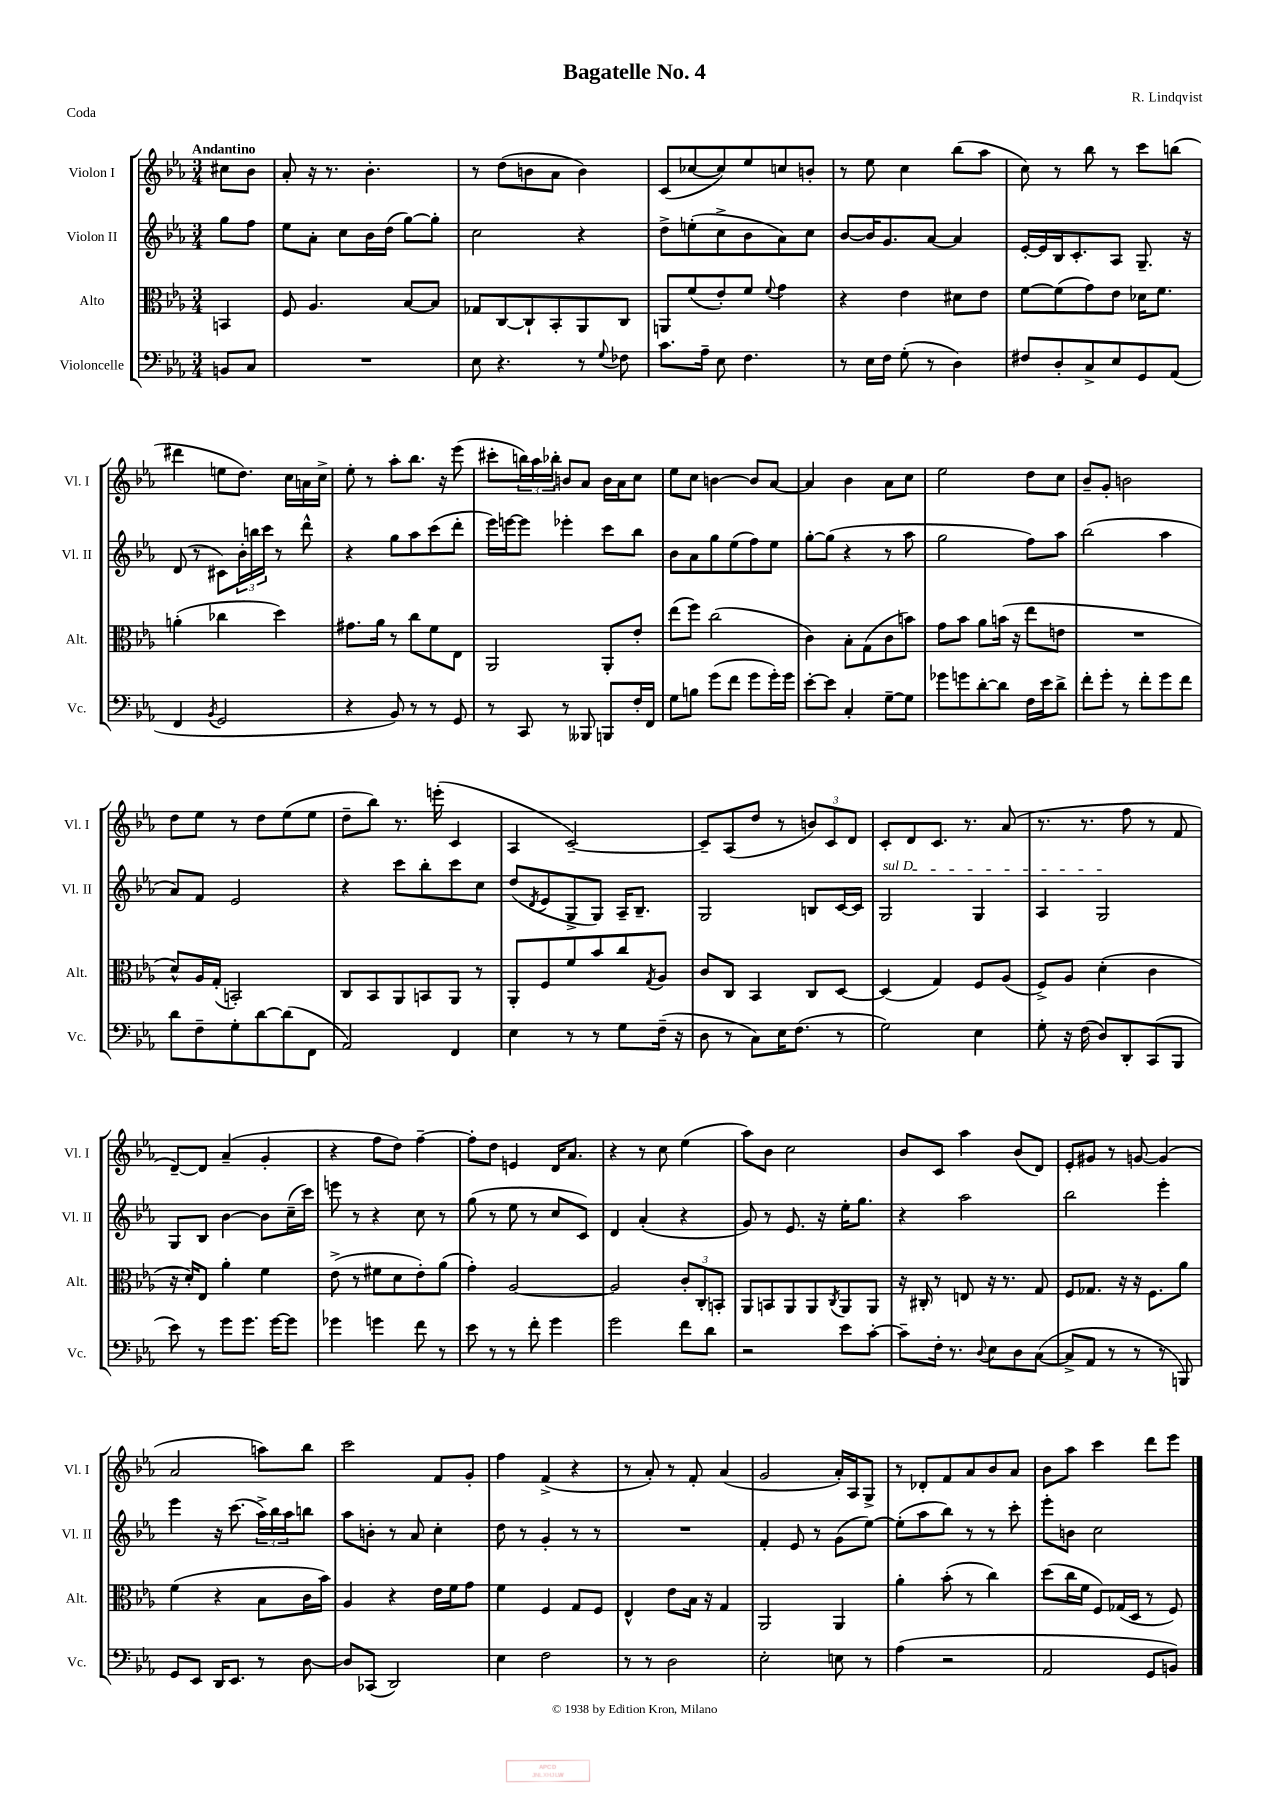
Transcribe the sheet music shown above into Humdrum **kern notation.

**kern	**kern	**kern	**kern
*part4	*part3	*part2	*part1
*staff4	*staff3	*staff2	*staff1
*I"Violoncelle	*I"Alto	*I"Violon II	*I"Violon I
*I'Vc.	*I'Alt.	*I'Vl. II	*I'Vl. I
*clefF4	*clefC3	*clefG2	*clefG2
*k[b-e-a-]	*k[b-e-a-]	*k[b-e-a-]	*k[b-e-a-]
*M3/4	*M3/4	*M3/4	*M3/4
=	=	=	=
!	!	!	!LO:TX:a:B:t=Andantino
8BBn/L	4BBn/	8gg\L	8cc#X\L
8C/J	.	8ff\J	8b-\J
=1	=1	=1	=1
2.r	8F/	8ee-\L	8a-'/
.	4.A-/	8a-'\J	16r
.	.	.	8.r
.	.	8cc\L	.
.	.	16b-\L	4.b-'\
.	.	(16dd\JJ	.
.	[8B-/L	[8gg\L)	.
.	8B-/J]	8gg'\J]	.
=2	=2	=2	=2
8E-\	8G-X/L	2cc\	8r
4.r	[8C/	.	(8dd\L
.	8C`/]	.	8bn\
.	8BB-'/	.	8a-\J
8r	8AA-/	4r	4b\)
8qqG/	.	.	.
8F-X\	8C/J	.	.
=3	=3	=3	=3
8.c\L	8AAn/L	8dd^\L	(8c/L
.	(8f/	(8een'\	[8cc-X/
16A-~\Jk	.	.	.
8E-\	8e-'/)	8cc^\	8cc-/])
4.F\	8f/J	8b-\	8ee-/
.	8qqf/	.	.
.	4g\	8a-\)	8ccn/
.	.	8cc\J	8bn'/J
=4	=4	=4	=4
8r	4r	[8b-/L	8r
16E-\LL	.	16b-/K]	8ee-\
16F\JJ	.	8.g/	.
(8G'\	4e-\	.	4cc\
8r	.	[8a-/J	.
4D\)	8d#X\L	4a-/]	(8bb-\L
.	8e-\J	.	8aa-\J
=5	=5	=5	=5
8F#X/L	[8f\L	[16e-'/LL	8cc\)
.	.	16e-/]	.
8D'/	(8f\]	16B-/J	8r
.	.	8.c'/	.
8C^/	8g\)	.	8bb-\
8E-/	8e-\J	8A-/J	8r
8GG/	16d-X\KL	8.G~/	8ccc\L
.	8.f\J	.	.
(8AA-/J	.	.	(8bbn\J
.	.	16r	.
!!LO:LB:g=z
=6	=6	=6	=6
4FF/	(4an'\	(8d/	4ddd#X\
.	.	8r	.
8qBB-/	.	.	.
2GG/	4cc-X\	8c#X\L)	8een\L
.	.	24b-'\L	8.dd\J)
.	.	24bbn\	.
.	.	24ccc\JJ	.
.	4dd\)	8r	.
.	.	.	16cc\LL
.	.	8ddd^^\	16an\
.	.	.	16cc^\JJ
=7	=7	=7	=7
4r	8.g#X\L	4r	8ee-'\
.	.	.	8r
.	16a-\Jk	.	.
8BB-/)	8r	8gg\L	8aa-'\L
8r	8cc\L	8aa-\	8.bb-\J
8r	8f\	(8ccc\	.
.	.	.	16r
8GG/	8E-\J	8ddd'\J	(8eee-\
=8	=8	=8	=8
8r	2AA-/	16eee-\LL)	8ccc#X'\L
.	.	[16eeen\J	.
8CC/	.	8eee\J]	24bbn\L)
.	.	.	24aa-\
.	.	.	24bb-X'\JJ
8r	.	4eee-X'\	8bn/L
8BBB--X/	.	.	8a-/J
8BBBn/L	8AA-'/L	8ccc\L	16b\LL
.	.	.	16a-\J
16F'/L	8e-'/J	8bb-\J	8cc\J
16FF/JJ	.	.	.
=9	=9	=9	=9
8G\L	(8ee-\L	8b-\L	8ee-\L
8Bn\J	8ff\J)	8a-\	8cc\J
(8g\L	(2cc\	8gg\	[4bn\
8f\J	.	(8ee-\	.
8g\L	.	8ff\)	8b/L]
16g'\L)	.	8ee-\J	[8a-/J
16g\JJ	.	.	.
=10	=10	=10	=10
[8e-'\L	4c\)	[8gg'\L	4a-/]
8e-\J]	.	(8gg\J]	.
4C'/	8B-'\L	4r	4b-\
.	(8G\	.	.
[8G~\L	8c\	8r	8a-\L
8G\J]	8bn\J)	8aa-\	8cc\J
=11	=11	=11	=11
8g-X\L	8g\L	2gg\	2ee-\
8gn\	8b-\J	.	.
[8d'\	8a-\L	.	.
8d\J]	(16bn\Jk	.	.
.	16r	.	.
16F\LL	8ee-\L	8ff\L)	8dd\L
16e-\J	.	.	.
8d^\J	8en\J	8aa-\J	8cc\J
=12	=12	=12	=12
8f'\L	2.r	(2bb-\	8b-~/L
8g'\J	.	.	8g'/J
8r	.	.	2bn\
8f'\L	.	.	.
8g\	.	4aa-\	.
8f\J	.	.	.
!!LO:LB:g=z
=13	=13	=13	=13
8d\L	8d^^/L)	8a-/L)	8dd\L
8F~\	16A-/L	8f/J	8ee-\J
.	(16G'/JJ	.	.
8G'\	2BBn'/)	2e-/	8r
[8d\	.	.	8dd\L
(8d\]	.	.	(8ee-\
8FF\J	.	.	8ee-\J
=14	=14	=14	=14
2AA-/)	8C/L	4r	8dd~\L
.	8BB-/	.	8bb-\J)
.	8AA-/	8ccc\L	8.r
.	8BBn/	8bb-'\	.
.	.	.	(16eeen'\
4FF/	8AA-/J	8ccc\	4c/
.	8r	8cc\J	.
=15	=15	=15	=15
4E-\	8AA-'/L	(8dd/L	4A-/
.	.	8qd/	.
.	8F/	8e-/	.
8r	8f/	8G^/	[2c~/)
8r	8b-/	8G/J)	.
8G\L	8cc/	16A-~/KL	.
.	.	8.B-~/J	.
.	8qG/	.	.
(16F~\Jk	8A-/J	.	.
16r	.	.	.
=16	=16	=16	=16
8D\	8c/L	2G/	8c~/L]
8r	8C/J	.	(8A-/
8C\L)	4BB-/	.	8dd/J
16E-\K	.	.	8r
(8.F\J	.	.	.
.	8C/L	8Bn/L	12bn/L)
.	.	.	12c/
8r	[8D/J	[16c/L	.
.	.	.	12d/J
.	.	16c/JJ]	.
=17	=17	=17	=17
!	!	!LO:TX:a:i:t=sul D	!
2G\)	(4D/]	2G/	8c'/L
.	.	.	8d/
.	4G/)	.	8.c/J
.	.	.	8.r
4E-\	8F/L	4G/	.
.	(8A-/J	.	(8a-/
=18	=18	=18	=18
8G'\	8F^/L)	4A-/	8.r
16r	8A-/J	.	.
(16F\	.	.	8.r
8D/L)	(4d'\	2G/	.
8DD'/	.	.	8ff\
(8CC/	4c\	.	8r
8BBB-/J	.	.	8f/
!!LO:LB:g=z
=19	=19	=19	=19
8e-\)	16r	8G/L	[8d~/L)
.	16d'/KL)	.	.
8r	8E-/J	8B-/J	8d/J]
8g\L	4a-'\	[4b-\	(4a-~/
8.g\J	.	.	.
.	4f\	8b-\L]	4g'/
[16g\KL	.	.	.
8g\J]	.	(16cc~\L	.
.	.	16ccc\JJ)	.
=20	=20	=20	=20
4g-X\	(8e-^\	8eeen\	4r
.	8r	8r	.
4gn\	8f#X\L	4r	8ff\L
.	8d\	.	8dd\J)
8f\	8e-'\)	8cc\	[4ff~\
8r	(8a-\J	8r	.
=21	=21	=21	=21
8e-\	4g'\)	(8gg\	8ff'\L]
8r	.	8r	8dd\J
8r	[2A-/	8ee-\	4en/
8f'\	.	8r	.
4g\	.	8cc/L	16d/KL
.	.	.	8.a-/J
.	.	8c/J)	.
=22	=22	=22	=22
2g\	2A-/]	4d/	4r
.	.	(4a-'/	8r
.	.	.	8cc\
8f\L	12c'/L	4r	(4ee-\
.	12C'/	.	.
8d\J	.	.	.
.	12BBn'/J	.	.
=23	=23	=23	=23
2r	8AA-/L	8g/)	8aa-\L)
.	8BBn/	8r	8b-\J
.	8AA-/	8.e-/	2cc\
.	8AA-/	.	.
.	.	16r	.
.	8qC/	.	.
8e-\L	8AA-/	16ee-'\KL	.
.	.	8.gg\J	.
[8c'\J	8AA-/J	.	.
=24	=24	=24	=24
8c~\L]	16r	4r	8b-/L
.	16C#X'/	.	.
16F'\Jk	8r	.	8c/J
8.r	.	.	.
.	8En/	2aa-\	4aa-\
8qqD/	.	.	.
8E-\L	16r	.	.
.	8.r	.	.
8D\	.	.	(8b-/L
([8C\J	8G/	.	8d/J)
=25	=25	=25	=25
8C^/L]	8F/L	2bb-\	8e-'/L
8AA-/J	8.G-X/J	.	8g#X/J
8r	.	.	8r
.	16r	.	.
8r	16r	.	[8gn/
.	8.F\L	.	.
8r	.	4eee-'\	(4g/]
8BBBn/)	8a-\J	.	.
!!LO:LB:g=z
=26	=26	=26	=26
8GG/L	(4f\	4eee-\	2a-/
8EE-/J	.	.	.
16DD/KL	4r	16r	.
8.EE-/J	.	(8.ccc\	.
8r	8B-\L	24aa-^\LL)	8aan\L)
.	.	24bb-\	.
.	.	24aa-\J	.
[8D\	16c\L	8bbn\J	8bb-\J
.	16b-\JJ)	.	.
=27	=27	=27	=27
8D/L]	4A-/	8aa-\L	2ccc\
(8CC-X/J	.	8bn'\J	.
2DD/)	4r	8r	.
.	.	8a-/	.
.	16e-\LL	4cc'\	8f/L
.	16f\J	.	.
.	8g\J	.	8g'/J
=28	=28	=28	=28
4E-\	4f\	8dd\	4ff\
.	.	8r	.
2F\	4F/	4g'/	(4f^/
.	8G/L	8r	4r
.	8F/J	8r	.
=29	=29	=29	=29
8r	4E-^^/	2.r	8r
8r	.	.	8a-'/)
2D\	8e-\L	.	8r
.	16B-\Jk	.	8f'/
.	16r	.	.
.	4G/	.	(4a-/
=30	=30	=30	=30
2E-'\	2AA-/	4f'/	2g/
.	.	8e-/	.
.	.	8r	.
8En\	4AA-/	(8g\L	16a-'/LL)
.	.	.	16A-/J
8r	.	[8ee-\J)	8G^/J
=31	=31	=31	=31
(4A-\	4a-'\	(8ee-'\L]	8r
.	.	8aa-\	8d-X'/L
2r	(8b-'\	8bb-\J)	8f/
.	8r	8r	8a-/
.	4cc\)	8r	8b-/
.	.	8ccc'\	8a-/J
=32	=32	=32	=32
2AA-/	(8dd\L	8eee-'\L	8b-\L
.	16cc\L	8bn\J	8aa-\J
.	16f\JJ	.	.
.	8F/L)	2cc\	4ccc\
.	(16G-X/L	.	.
.	16D/JJ	.	.
8GG/L	8r	.	8ddd\L
8BBn/J)	8F/)	.	8eee-\J
==	==	==	==
*-	*-	*-	*-
